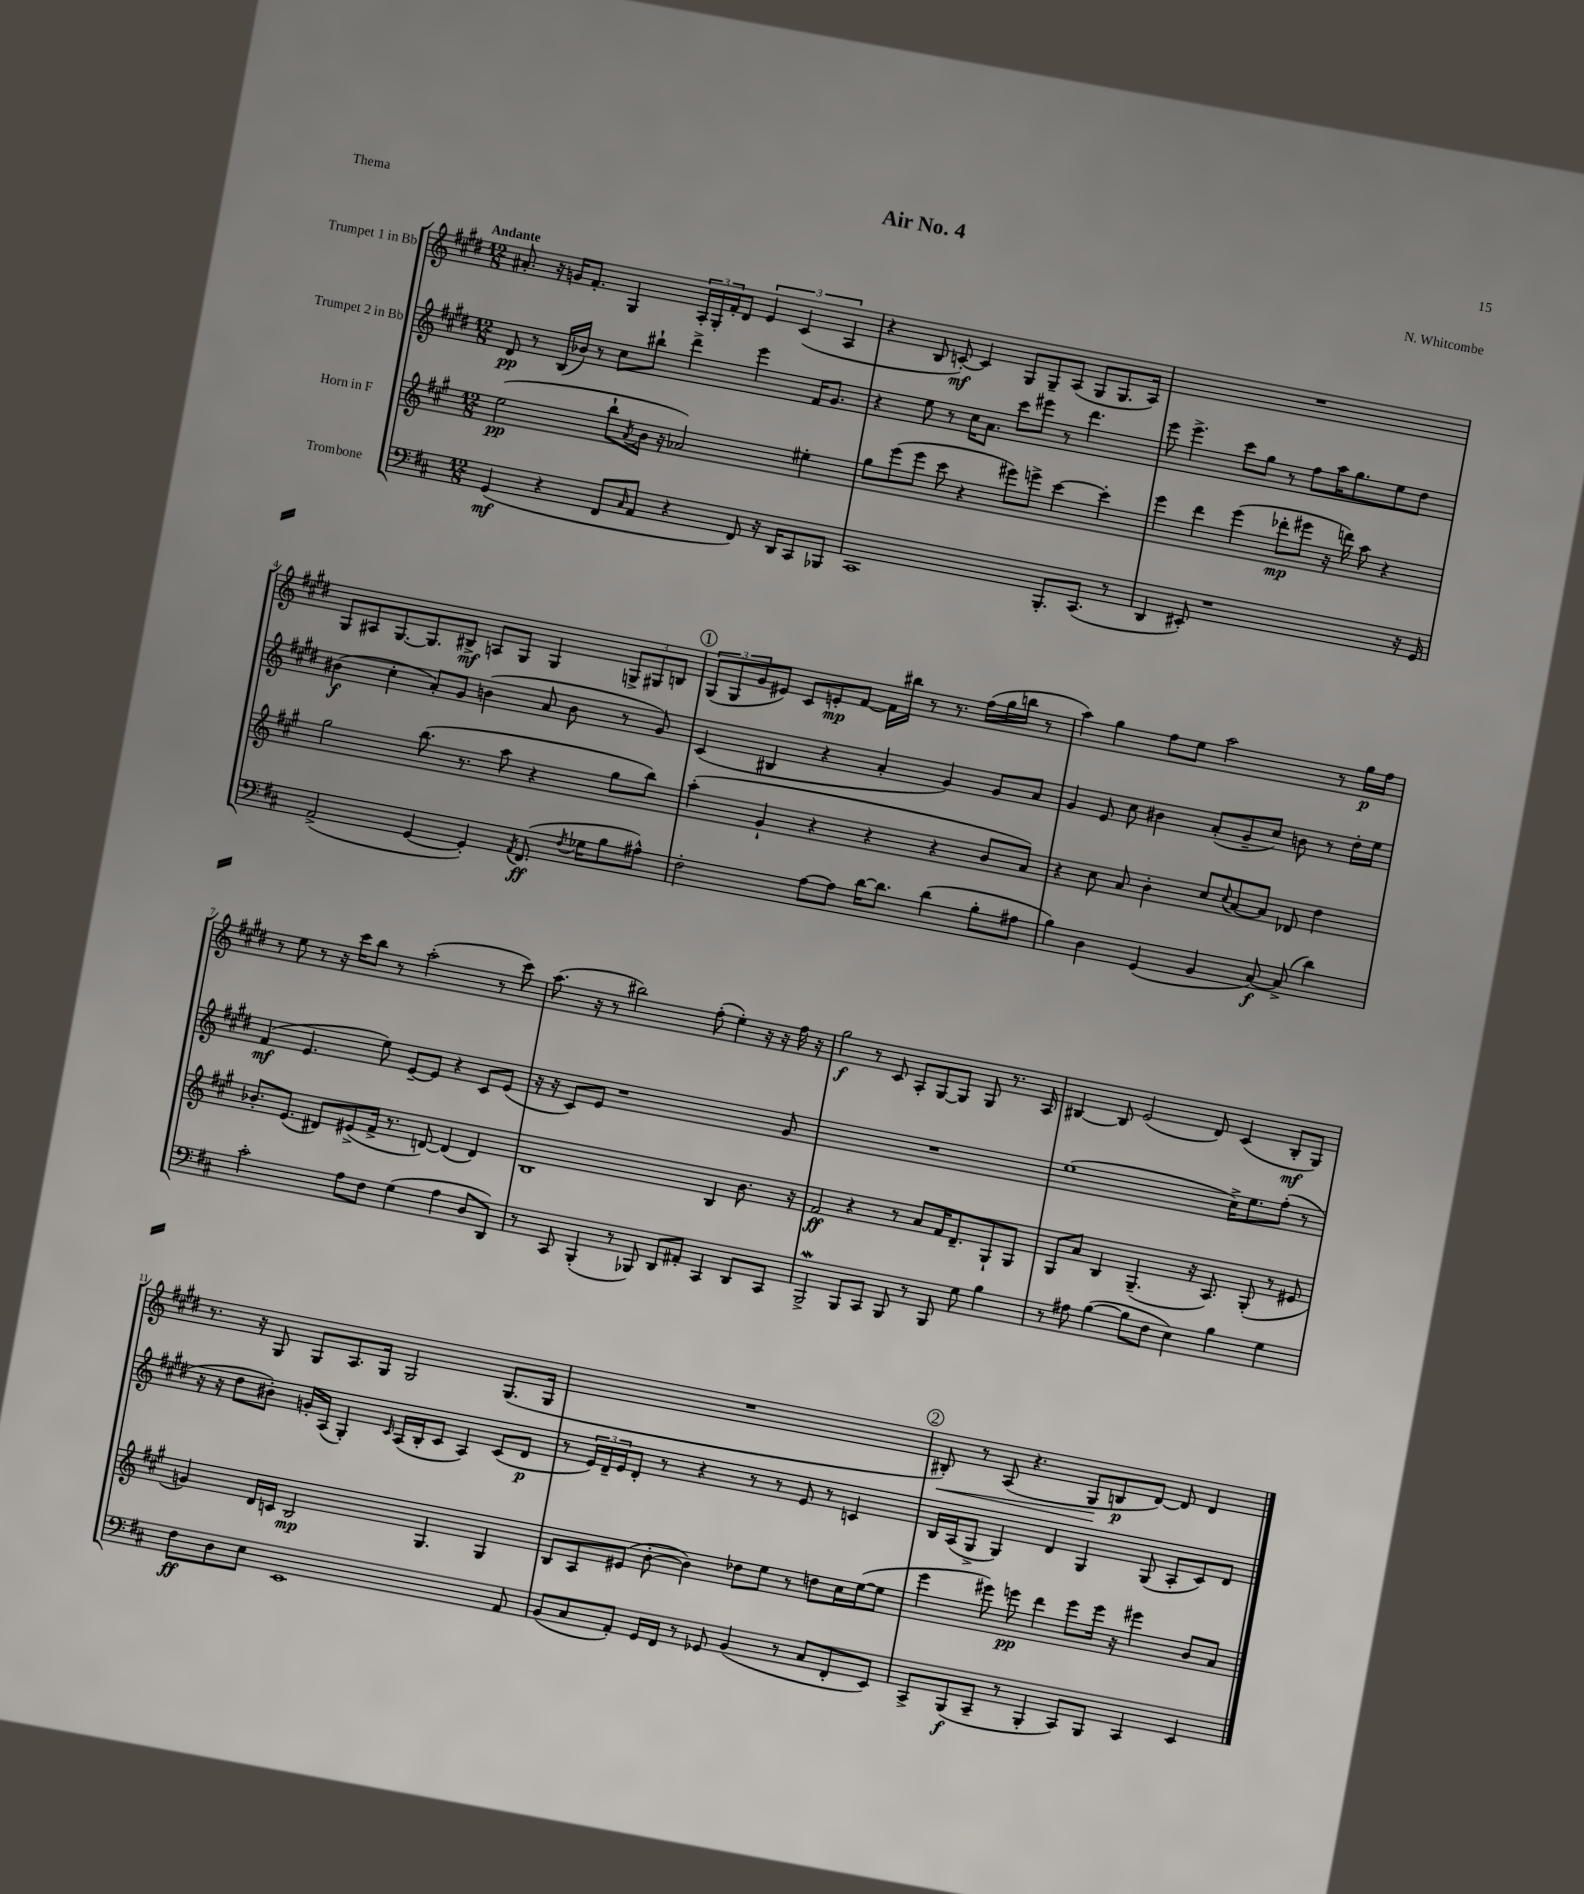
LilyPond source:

\header { title = "Air No. 4" composer = "N. Whitcombe" piece = "Thema" }
<<
\new StaffGroup <<
\new Staff = "s0" \with { instrumentName = "Trumpet 1 in Bb" } {
    \clef treble \key e \major \numericTimeSignature \time 12/8 \tempo "Andante"
    ais'8.-. r16 g'16 fis'8.-. gis4 \tuplet 3/2 { a16-. gis16-. fis'16-. } dis'8 \tuplet 3/2 { e'4 cis'4( a4 } |
    r4 b8 c'8~-.\mf) c'4 gis8 gis8-- a8( gis8 gis8. a16) |
    R1. |
    gis8 ais8 gis8.~ gis8. bis8->\mf a8 gis8 gis4 \tuplet 3/2 { g8-> gis8 b8 } |
    \mark \markup { \circle "1" } \tuplet 3/2 { gis8( gis8 gis'8 } eis'8) cis'8 e'8-.\mp fis'8~ fis'16 bis''16 r8 r8. fis''16( gis''16 b''16 r8 |
    a''4) gis''4 fis''8 e''8 a''2 r8 gis''16\p fis''16 |
    r8 e''8 r8 r16 cis'''16 b''8 r8 a''2-.( r8 cis'''8) |
    a''8.( r16 r8 bis''2) fis''8-.( e''4-.) r16 r16 fis''16 r16 |
    gis''2\f r8 cis'8 a8-. gis8~ gis8 gis8 r8. a16 |
    bis4~ bis8 e'2( dis'8) cis'4( bis8-.\mf gis8) |
    r8. r16 gis8 gis8 a8. gis16 gis2 gis8.( gis16 |
    R1. |
    \mark \markup { \circle "2" } bis8-.\<) r8 a8( r4. gis8\! b8\p dis'8~) dis'8 dis'4 \bar "|." |
}
\new Staff = "s1" \with { instrumentName = "Trumpet 2 in Bb" } {
    \clef treble \key e \major \numericTimeSignature \time 12/8
    dis'8\pp r8 b16( bes'16) r8 cis''8 bis''8-! dis'''4-> e'''4 fis'16 gis'8. |
    r4 e''8 r8 cis''16 a'8. cis'''8 eis'''8 r8 dis'''4. |
    e'''8 e'''4.-> cis'''8 gis''8 r8 fis''8 a''16 gis''8. e''8 dis''8 |
    bis'4\f( cis''4-. a'8-.) gis'8 b'4( a'8 b'8 r8 gis'8) |
    \mark \markup { \circle "1" } cis'4( bis4 r4 a'4-. gis'4) gis'8 a'8 |
    gis'4 e'8 cis''8 bis'4 a'8-.( gis'8-- cis''8) b'8 r8 dis''16-. e''16 |
    fis'4\mf( e'4. e''8) e'8~-- e'8 r4 cis'8 e'8( |
    r16 r16 cis'8) e'8 r1 gis'8 |
    R1. |
    e''1( cis''16->) e''8. fis''8-.( r8 |
    r16 r16 dis''8 bis'8-.) g'16-. a16( gis4-.) \grace { cis'16 } a16( b16-. cis'8 a4) cis'8( dis'8\p |
    r8 \tuplet 3/2 { e'16) dis'16-- e'16 } dis'8-. r8 r4 r8 r8 e'8 r8 c'4 |
    \mark \markup { \circle "2" } b16 a16( gis8-> gis4) dis'4 gis4 gis8( a8-. cis'8) dis'8 \bar "|." |
}
\new Staff = "s2" \with { instrumentName = "Horn in F" } {
    \clef treble \key a \major \numericTimeSignature \time 12/8
    e''2\pp( b''8-! \acciaccatura { a'8 } b'16 r16 aes'2) eis''4-. |
    gis''8 e'''8( e'''8 cis'''8 r4 eis'''8) e'''8-> cis'''4~ cis'''4-. |
    e'''4 d'''4 e'''4( des'''8-.\mp eis'''8 r16 d'''16) a''8 r4 |
    gis''2 b''8.( r8. a''8 r4 gis''8 b''8) |
    \mark \markup { \circle "1" } a''4-.( gis'4-! r4 r4 r4 b'8 a'8) |
    r4 cis''8 a'8 b'4-. cis''8 \appoggiatura { cis''8 } a'8~ a'8 des'8 d''4 |
    bes'8.-. e'8.( dis'8) eis'8->( fis'16-> r8. d'8~) d'4( d'4) |
    b1 b4 b'8. r16 |
    fis'2\ff r4 r8 a'8 fis'16 d'8.-- gis8-! gis8 |
    gis8 a'8 b4 gis4.--( r16 a8.) gis8-.( r8 eis'8 |
    g'4) d'16 c'16 b2\mp gis4. gis4 |
    b8 a8 eis'8( b'8~-. b'4) des''8 e''8 r8 d''8 cis''16 e''16~( e''8 |
    \mark \markup { \circle "2" } e'''4 eis'''8) e'''8\pp d'''4 e'''8 e'''16 r16 eis'''4 b'8 a'8 \bar "|." |
}
\new Staff = "s3" \with { instrumentName = "Trombone" } {
    \clef bass \key d \major \numericTimeSignature \time 12/8
    g,4\mf( r4 fis,8 \grace { cis16 } a,8 r4 fis,8) r16 d,16 cis,8 bes,,8 |
    cis,1 b,,8.-. cis,8.( r8 |
    d,4 eis,8-.) r1 r16 g,16 |
    a,2->( g,4~ g,4-.) \acciaccatura { a,8 } fis,8.\ff( \acciaccatura { fis8 } ges16 b8 ais8-^) |
    \mark \markup { \circle "1" } fis2-. a8~ a8 d'16~ d'8. d'4( b8-. ais8 |
    b4) d4 g,4( b,4 cis8~\f) cis8->( d'4) |
    cis'2-. a8 fis8 g4( a4 d8 d,8) |
    r8 cis,8 b,,4-.( r8 bes,,8) d,8 ais,8-. cis,4 d,8 cis,8 |
    b,,2->\mordent b,,8 cis,8 b,,8 r8 b,,8 g8 b4 |
    r8 ais8 b4~( b8 fis8 e4) b4 g4 |
    fis8\ff d8 e8 e,1 a,8 |
    b,8( cis8 a,8-.) g,16 fis,16 r8 ges,8 b,4( r8 cis8 fis,8-. e,8) |
    \mark \markup { \circle "2" } cis,8-> b,,8\f( cis,8-- r8 b,,4-. cis,8) b,,8 cis,4 e,4 \bar "|." |
}
>>
>>
